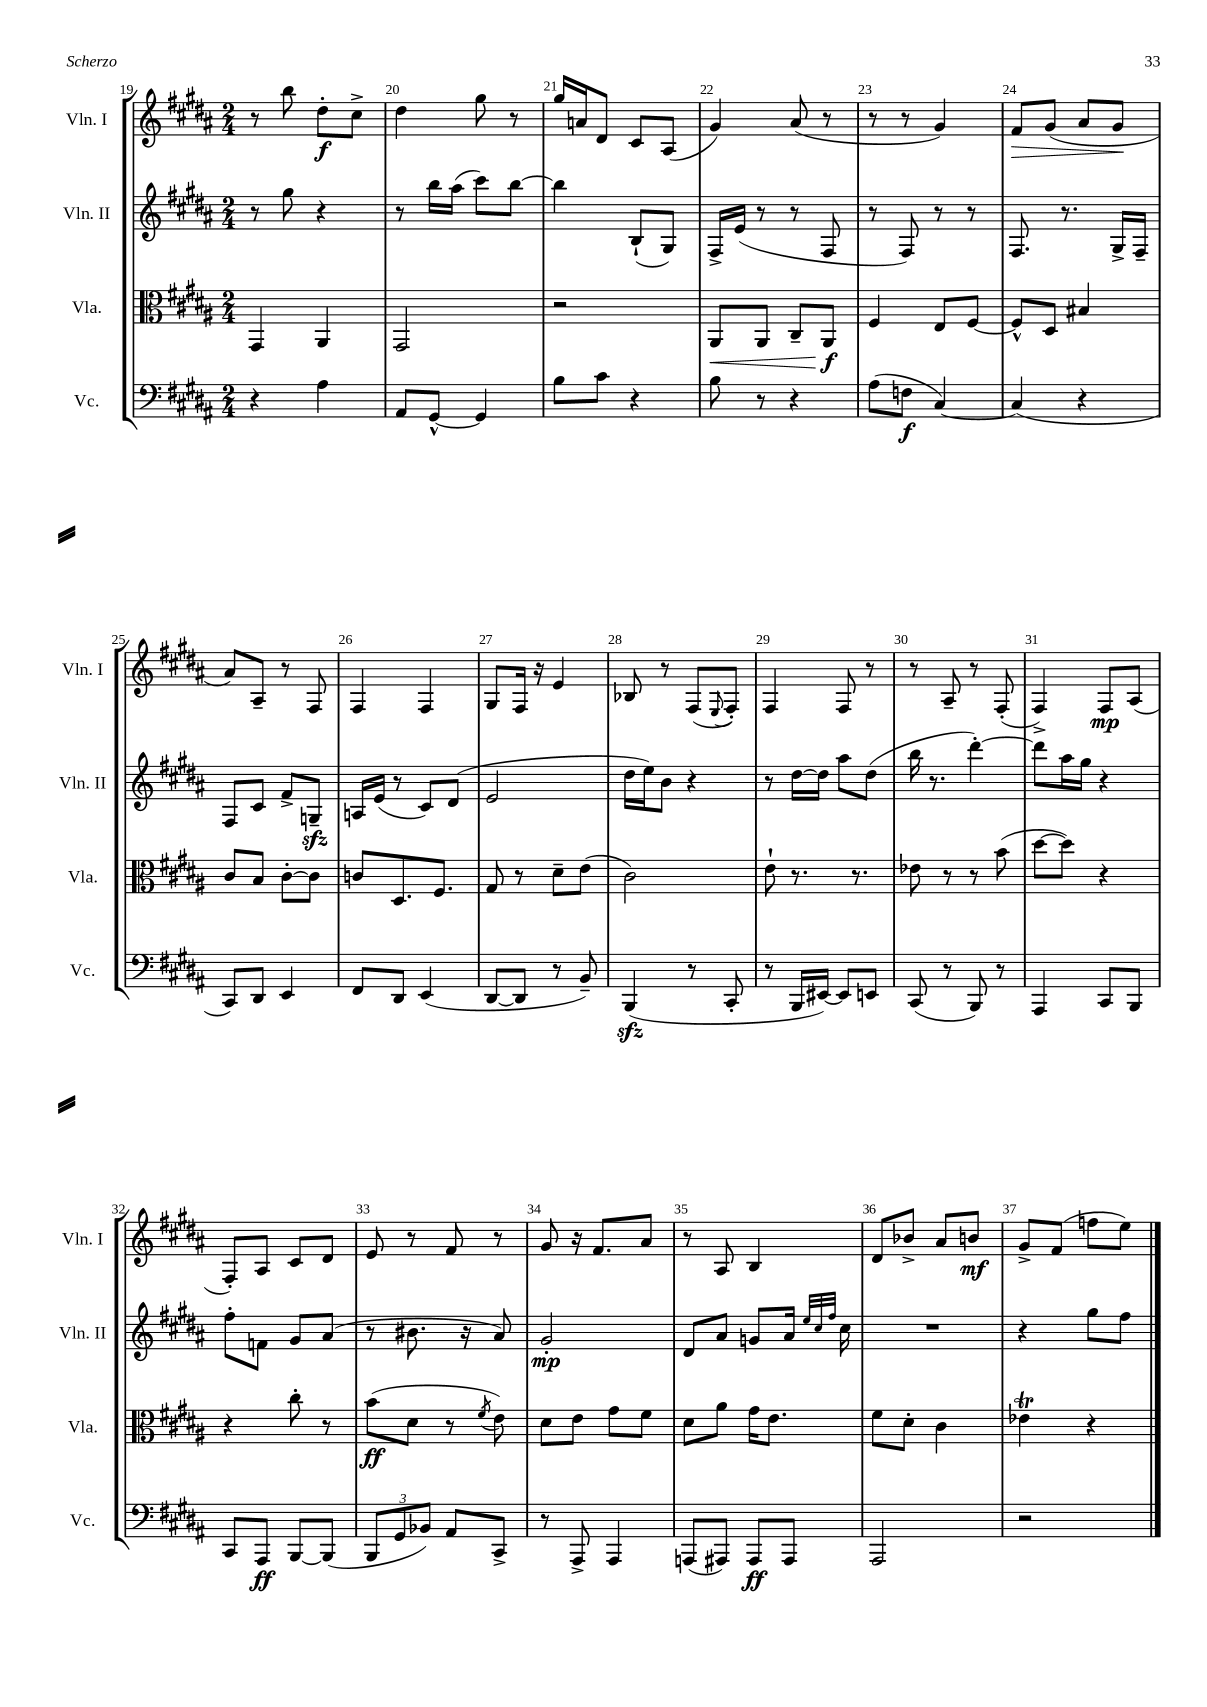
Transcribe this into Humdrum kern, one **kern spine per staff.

**kern	**kern	**kern	**kern
*staff4	*staff3	*staff2	*staff1
*clefF4	*clefC3	*clefG2	*clefG2
*k[f#c#g#d#a#]	*k[f#c#g#d#a#]	*k[f#c#g#d#a#]	*k[f#c#g#d#a#]
*M2/4	*M2/4	*M2/4	*M2/4
4r	4GG#	8r	8r
.	.	8gg#	8bb
4A#	4AA#	4r	8dd#'
.	.	.	8cc#^
=	=	=	=
8AA#	2GG#	8r	4dd#
[8GG#^^	.	16bb	.
.	.	(16aa#	.
4GG#]	.	8ccc#)	8gg#
.	.	[8bb	8r
=	=	=	=
8B	2r	4bb]	16gg#
.	.	.	16a
8c#	.	.	8d#
4r	.	(8B`	8c#
.	.	8G#)	(8A#
=	=	=	=
8B	8AA#	16F#^	4g#)
.	.	(16e	.
8r	8AA#	8r	.
4r	8C#~	8r	(8a#
.	8AA#	8F#	8r
=	=	=	=
(8A#	4F#	8r	8r
8F	.	8F#)	8r
[4C#)	8E	8r	4g#)
.	[8F#	8r	.
=	=	=	=
(4C#]	8F#^^]	8.F#	8f#
.	8D#	.	(8g#
.	.	8.r	.
4r	4B#	.	8a#
.	.	16G#^	8g#
.	.	16F#~	.
=	=	=	=
8CC#)	8c#	8F#	8a#)
8DD#	8B	8c#	8A#~
4EE	[8c#'	8f#^	8r
.	8c#]	8G~	8F#
=	=	=	=
8FF#	8c	16A	4F#
.	.	(16e	.
8DD#	8.D#	8r	.
(4EE	.	8c#)	4F#
.	8.F#	.	.
.	.	(8d#	.
=	=	=	=
[8DD#	8G#	2e	8G#
8DD#]	8r	.	16F#
.	.	.	16r
8r	8d#~	.	4e
8BB~)	(8e	.	.
=	=	=	=
(4BBB	2c#)	16dd#	8B-
.	.	16ee)	.
.	.	8b	8r
8r	.	4r	(8F#
.	.	.	8qqE
8CC#'	.	.	8F#')
=	=	=	=
8r	8e`	8r	4F#
16BBB	8.r	[16dd#	.
[16EE#)	.	16dd#]	.
8EE#]	.	8aa#	8F#
.	8.r	.	.
8EE	.	(8dd#	8r
=	=	=	=
(8CC#	8e-	16bb	8r
.	.	8.r	.
8r	8r	.	8A#~
8BBB)	8r	[4ddd#')	8r
8r	(8b	.	(8F#'
=	=	=	=
4AAA#	[8dd#	8ddd#]	4F#^)
.	8dd#])	16aa#	.
.	.	16gg#	.
8CC#	4r	4r	8F#
8BBB	.	.	(8A#
=	=	=	=
8CC#	4r	8ff#'	8F#')
8AAA#	.	8f	8A#
[8BBB	8cc#'	8g#	8c#
(8BBB]	8r	(8a#	8d#
=	=	=	=
12BBB	(8b	8r	8e
12GG#	.	.	.
.	8d#	8.b#	8r
12BB-)	.	.	.
8AA#	8r	.	8f#
.	.	16r	.
.	8qf#	.	.
8CC#^	8e)	8a#)	8r
=	=	=	=
8r	8d#	2g#'	8g#
8AAA#^	8e	.	16r
.	.	.	8.f#
4AAA#	8g#	.	.
.	8f#	.	8a#
=	=	=	=
(8AAA	8d#	8d#	8r
8AAA#)	8a#	8a#	8A#
8AAA#	16g#	8g	4B
.	8.e	.	.
8AAA#	.	16a#	.
.	.	32qqee	.
.	.	32qqcc#	.
.	.	32qqff#	.
.	.	16cc#	.
=	=	=	=
2AAA#	8f#	2r	8d#
.	8d#'	.	8b-^
.	4c#	.	8a#
.	.	.	8b
=	=	=	=
2r	4e-	4r	8g#^
.	.	.	(8f#
.	4r	8gg#	8ff
.	.	8ff#	8ee)
==	==	==	==
*-	*-	*-	*-
